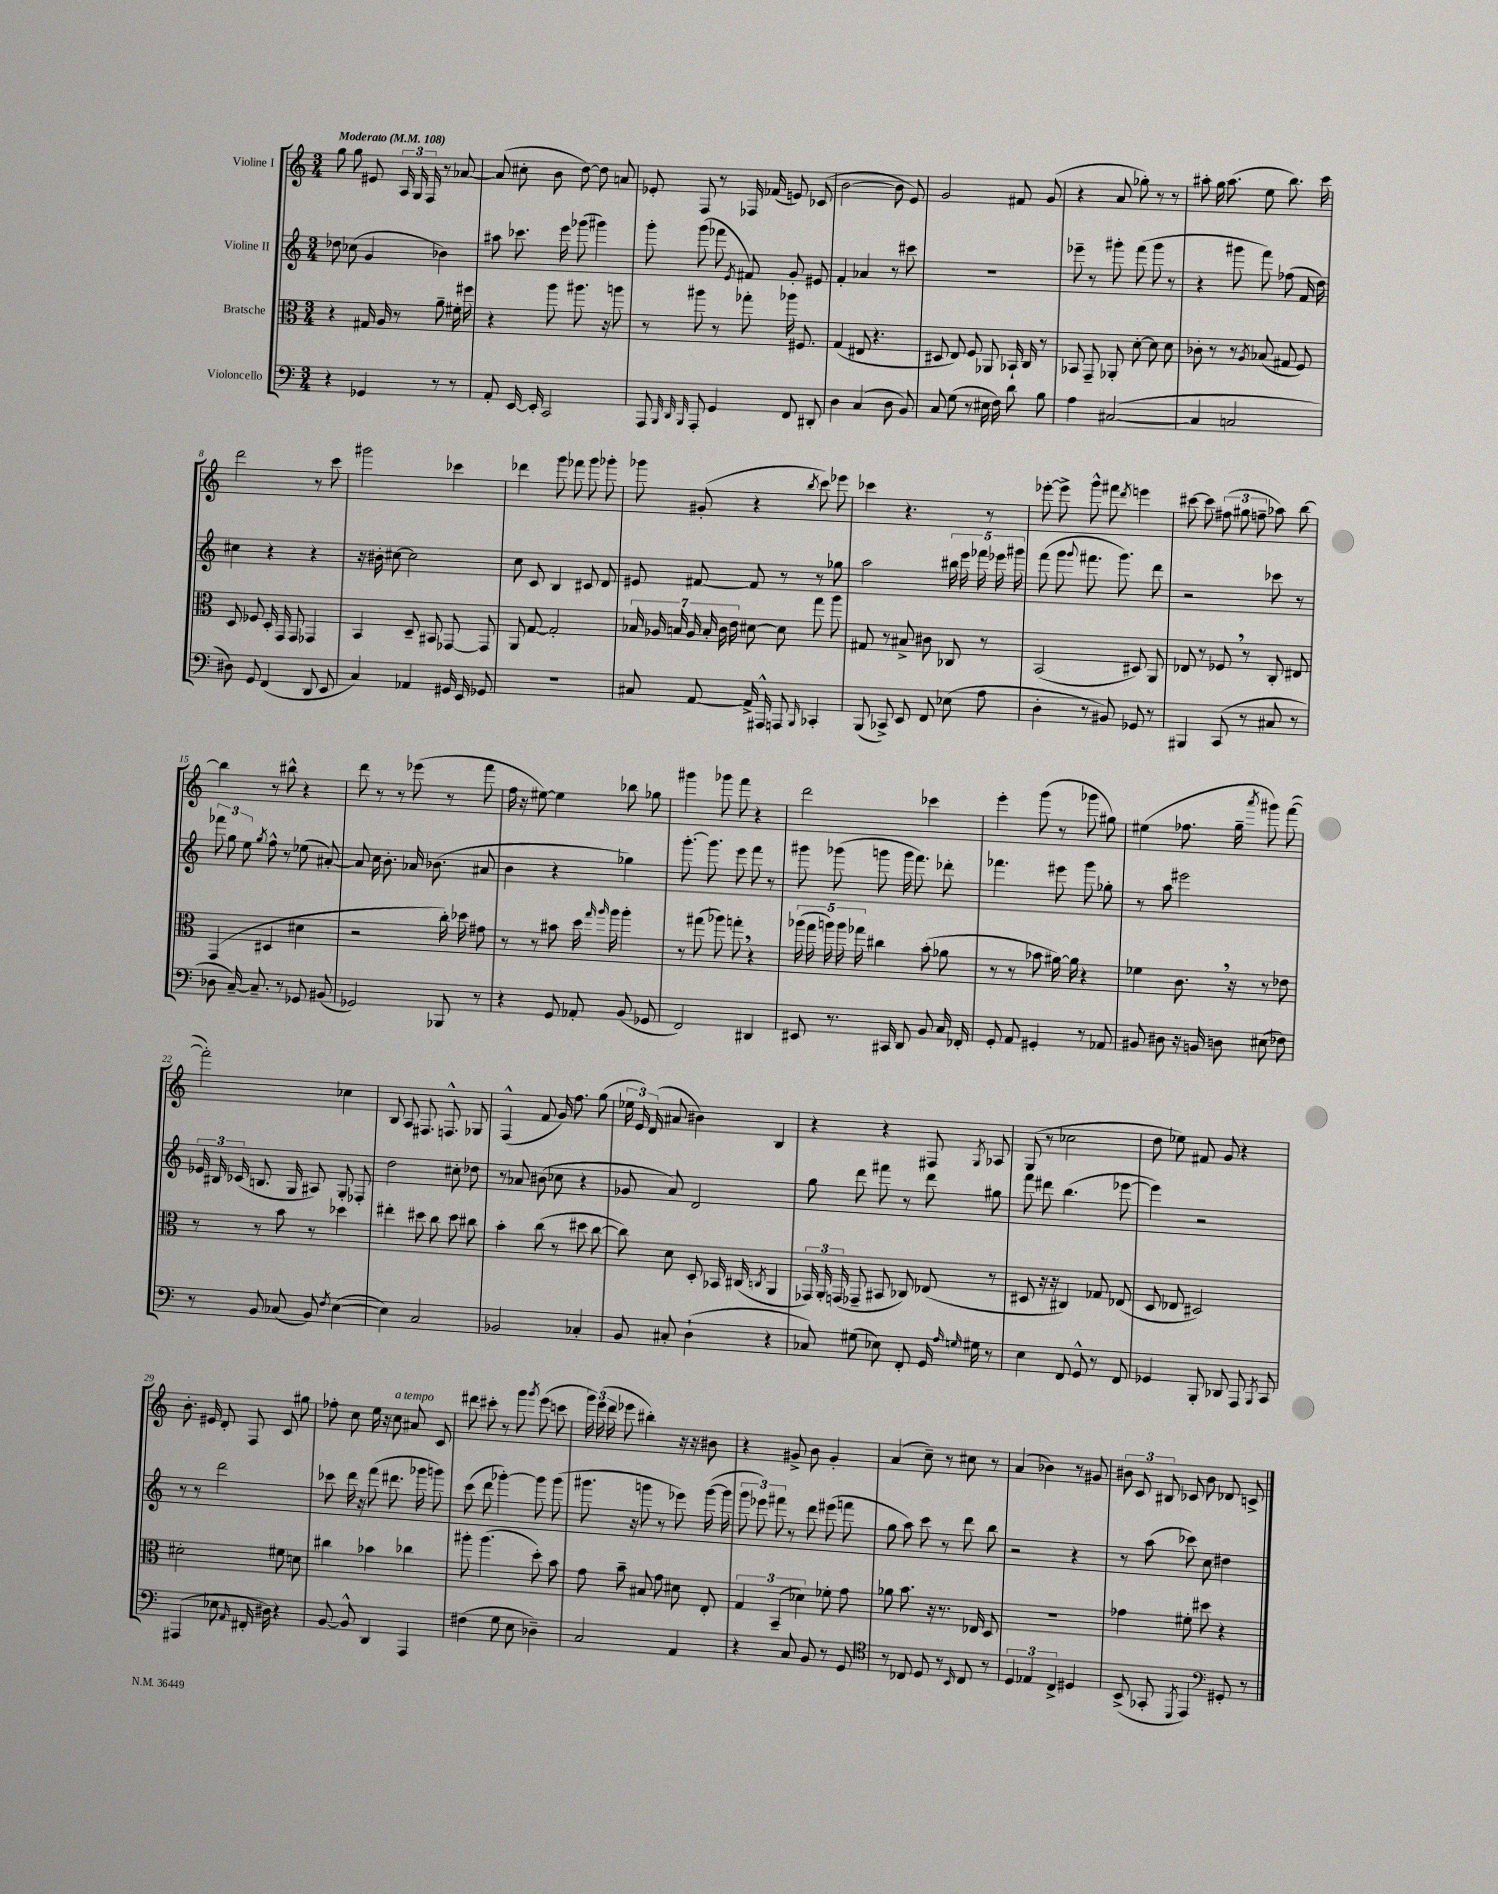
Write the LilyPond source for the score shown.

<<
\new StaffGroup <<
\new Staff = "s0" \with { instrumentName = "Violine I" } {
    \clef treble \key c \major \numericTimeSignature \time 3/4 \tempo "Moderato" 4 = 108
    \autoBeamOff g''8 g''8 eis'8 \tuplet 3/2 { a16 g16 f16 } r8 aes'8~ |
    aes'8( cis''8-. b'8 d''8~) d''8 a'8 |
    ees'8-. f8 r8 fes16 fes'16( e'8) ces'8( |
    b'2~ b'8 e'8) |
    g'2 fis'8 g'8( |
    r4 a'8 ges''8-.) r8 r8 |
    ais''8-. g''16 ais''8.( e''8 b''8.) c'''16 |
    d'''2 r8 c'''8 |
    gis'''2 ces'''4 |
    des'''4 g'''8 fes'''8 g'''8 ges'''8-. |
    ges'''8 gis'8-.( r4 \acciaccatura { b''8 } c'''8) ees'''8 |
    ces'''4 r4. r8 |
    ees'''8~-. ees'''8-> g'''8-^ fis'''8 \acciaccatura { d'''8 } e'''4 |
    cis'''8~ cis'''8 \tuplet 3/2 { fis''8( gis''8 f''8-- } aes''8) b''8~ |
    b''4 r8 bis''8-^ r4 |
    d'''8 r8 r8 ees'''8( r8 f'''8 |
    f''16 r16 eis''8~) eis''4 bes''8 ges''8 |
    gis'''4 ges'''8 f'''8 r4 |
    d'''2 ces'''4 |
    e'''4-. g'''8( r8 ges'''8 gis''8) |
    eis''4( fes''8. g''16-- \acciaccatura { a'''8 } gis'''8) f'''8~( |
    f'''2-.) ces''4 |
    b8 a8 fis8. f8.-^ ges8 |
    f4-^( f'8 g'16) f''8. g''8( |
    \tuplet 3/2 { ees''16 e'16) d'16( } ais'8 bis'4) b4 |
    r4 r4 fis8 \acciaccatura { g8 } aes8 |
    g8( r8 ces''2 |
    d''8 ees''8) fis'8 g'8 r4 |
    b'8.-. eis'16 d'8-. f8 c'8 gis''8 |
    fes''8-. c''8 e''16 r16 c''8^\markup { \italic "a tempo" } ais'8 c'8 |
    dis'''8 cis'''8-. r8 g'''8 \acciaccatura { g'''8 } e'''8( c'''8 |
    \tuplet 3/2 { g'''16) e'''16( d'''16 } ees'''8 bis''4-.) r16 r16 bis'8 |
    r4 gis'8-> b'8 gis'4-. |
    a'4( c''8--) r8 cis''8 r8 |
    a'4( bes'4) r8 gis'8 |
    \tuplet 3/2 { bis'8 c'8 bis8 } ces'8 bis'8 des'8 c'8-> \bar "|." |
}
\new Staff = "s1" \with { instrumentName = "Violine II" } {
    \clef treble \key c \major \numericTimeSignature \time 3/4
    \autoBeamOff des''8 ces''8( g'4 bes'4) |
    ais''8 ces'''8. e'''16 ges'''8( gis'''4) |
    g'''8-. g'''8( fes'''8 \acciaccatura { e'8 } fis'8) g'8-. eis'8 |
    f'4-. aes'4 r8 cis'''8 |
    R2. |
    ees'''8-- r8 gis'''8-. f'''8( gis'''8 r8 |
    r4 gis'''8 f'''8) fes''8( f'16 d''16) |
    cis''4 r4 r4 |
    r16 bis'16-. cis''8~ cis''2 |
    c''8 c'8 b4 cis'8 d'8 |
    eis'8 fis'8~ fis'8 r8 r8 ges''8 |
    a''2 \tuplet 5/4 { bis''16 e'''16 fes'''16 ees'''16 gis'''16 } |
    f'''8( g'''8 \appoggiatura { g'''8 } fis'''8. g'''8.) d'''8 |
    r2 ces'''8 r8 |
    \tuplet 3/2 { fes'''8 g''8 e''8 } \acciaccatura { g''8 } f''8-^ r8 ees''8( ais'8~-.) |
    ais'8 c''16 b'8.-. aes'16 bes'8.( ais'8 |
    b'4 r4 ges''4) |
    g'''8.~-. g'''8. e'''8 f'''8 r8 |
    gis'''8 ges'''8( g'''8 g'''16 f'''8.) des'''8-. |
    fes'''4. eis'''8 g'''8 ges''8-. |
    r8 a''8 eis'''2 |
    \tuplet 3/2 { ees'16 bis16 ces'16( } b8. g16 ais8) g8-. fes8-. |
    d''2 cis''8-. des''8 |
    r8 aes'8 bis'8( ces''8 r4 |
    ges'8 a'8) d'2 |
    g''8 d'''8 fis'''8 r8 d'''8 gis''8 |
    f'''8 dis'''8 b''4.( ees'''8~ |
    ees'''4) r2 |
    r8 r8 d'''2 |
    ces'''8 d'''16 r16 f'''8( dis'''8. ges'''16 g'''8) |
    c'''8( d'''8 ges'''4~-.) ges'''8 ges'''8( |
    gis'''8. r16 g'''8 r8 ees'''8) g'''16~( g'''16 |
    \tuplet 3/2 { g'''8 ees'''8) fis'''8 } r8 d'''8 eis'''8( f'''8 |
    g''8 a''8) c'''8 r8 d'''8 b''8 |
    r2 r4 |
    r8 a''8( ces'''8) c''8 dis''4 \bar "|." |
}
\new Staff = "s2" \with { instrumentName = "Bratsche" } {
    \clef alto \key c \major \numericTimeSignature \time 3/4
    \autoBeamOff r4 gis16 a16 r8 a'8-- fis'16-. fis''16 |
    r4 a''8 ais''8. r16 a''8 |
    r8 ais''8 r8 ges''8-. aes''16 fis8. |
    g4( eis8 r4. |
    dis8 e8) f8 aes,8 bes,16-! c16 r8 |
    bes,8 g,8-- aes,8-. d'8~-. d'8 d'8 |
    ces'8-. r8 r8 \acciaccatura { a8 } bes8( gis8 f8) |
    d8 fes8 d16-. g,16 g,8 ges,4 |
    b,4 d8-- bis,8 ges,8~ ges,8 |
    a,8 g8~ g2-. |
    \tuplet 7/4 { bes16 aes16 b16 aes16 b16-. c'16 e'16 } dis'8~ dis'8 g''8 a''8 |
    gis8 r8 bis8-> cis'8 ces8 r8 |
    b,2( dis8) a,8 |
    ees8 r8 fes8 \breathe r8 c8-. eis8 |
    g,4( dis4 dis'4 |
    r2 c''16-.) des''16 gis'8 |
    r8 r8 bis'8 d''16 \grace { g''16 a''16 } a''16 a''4-. |
    r8 gis''8( aes''8) g''8-. \breathe r4 |
    \tuplet 5/4 { aes''16( g''16 a''16) a''16 ges''16 } cis''4 b'8-.( aes'8 |
    r8 r8 bes'8 ais'16~) ais'16 r4 |
    fes'4 c'8. \breathe r16 r8 ees'8 |
    r8 r8 b'8 r8 des''4 |
    eis''4-. dis''8 c''8 dis''8 cis''8 |
    b'4-. c''8( r8 dis''8 c''8~ |
    c''8) d'8 d8-. bes,16 cis16( \acciaccatura { c8 } a,4 |
    \tuplet 3/2 { ges,16) a,16-. g,16( } ges,8-- bis,8 ces8) ees8( r8 |
    dis8 r16 r16 cis4) ges8 ees8( |
    d8 ees8 dis2) |
    dis'2-. fis'8 d'8 |
    cis''4 bes'4 ces''4 |
    ais''8-. ais''4.( d''8-.) b'8 |
    g'8 b'8-- bis8 g'8 dis'8 e8-. |
    \tuplet 3/2 { g4 b,4--( des'4) } fes'8-. g'8 |
    aes'8 b'8. r16 r8. ees16 d8 |
    R2. |
    ges'4 fis'8-. dis''8 r4 \bar "|." |
}
\new Staff = "s3" \with { instrumentName = "Violoncello" } {
    \clef bass \key c \major \numericTimeSignature \time 3/4
    \autoBeamOff r4 ges,4 r8 r8 |
    a,8-. e,16~ e,16-. c,2 |
    a,,8 \grace { b,,32 d,32 b,,32 } a,,8-. g,4 f,8 dis,8-. |
    d4 c4( d8 b,8) |
    c8 g8( r8 eis16 f16) d'8 b8 |
    a4 cis2~( |
    cis4 c2 |
    dis8) g,8 f,4( d,8 e,8 |
    c4) aes,4 gis,16 e,16 ges,8 |
    R2. |
    cis8 a,8~ a,16-> ais,,16-^ a,,8 \grace { b,,16 } ces,4-. |
    b,,8( ces,8->) e,8 f,8 ees8( a8 |
    d4-. r8 bis,8) ges,8 r8 |
    bis,,4 c,8( r8 cis8 r8 |
    des8 c16~--) c8.-- r8 ges,8 bis,8( |
    ges,2) bes,,8 r8 |
    r4 g,8 aes,8-. b,8( ges,8 |
    f,2) dis,4 |
    eis,8 r8. cis,16 d,8 b,8 c16 fes,16-. |
    g,8-. a,8 gis,4-. r8 aes,8 |
    bis,8 dis8 r16 b,16 d8 eis8( fes8) |
    r8 b,8 ces8( b,8) \acciaccatura { f8 } e4~( |
    e4) c2 |
    bes,2 ces4-. |
    b,8 cis8-. d4-!( r4 |
    ces8) gis8( ees8) f,8-. g,16 \grace { a16 g16 } gis16 r8 |
    e4 f,8 g,8-^ r8 f,8 |
    ges,4 b,,8-. des,8 a,,8 \acciaccatura { b,,8 } c,8 |
    ais,,4( ees8 \grace { a,16 } fis,16-. dis16) r4 |
    b,8~ b,8-^ d,4 a,,4 |
    fis4( g8 e8 des4--) |
    c2 a,4 |
    r4 c8 b,8 r8 g,8 |
    \clef tenor r8 ces8 d8 r8 \grace { b,16 } ces8 r8 |
    \tuplet 3/2 { d4 ees4 c4-> } dis4 |
    b,8->( ges,8-. \acciaccatura { d,8 } e,4) \clef bass gis,8-. r8 \bar "|." |
}
>>
>>
